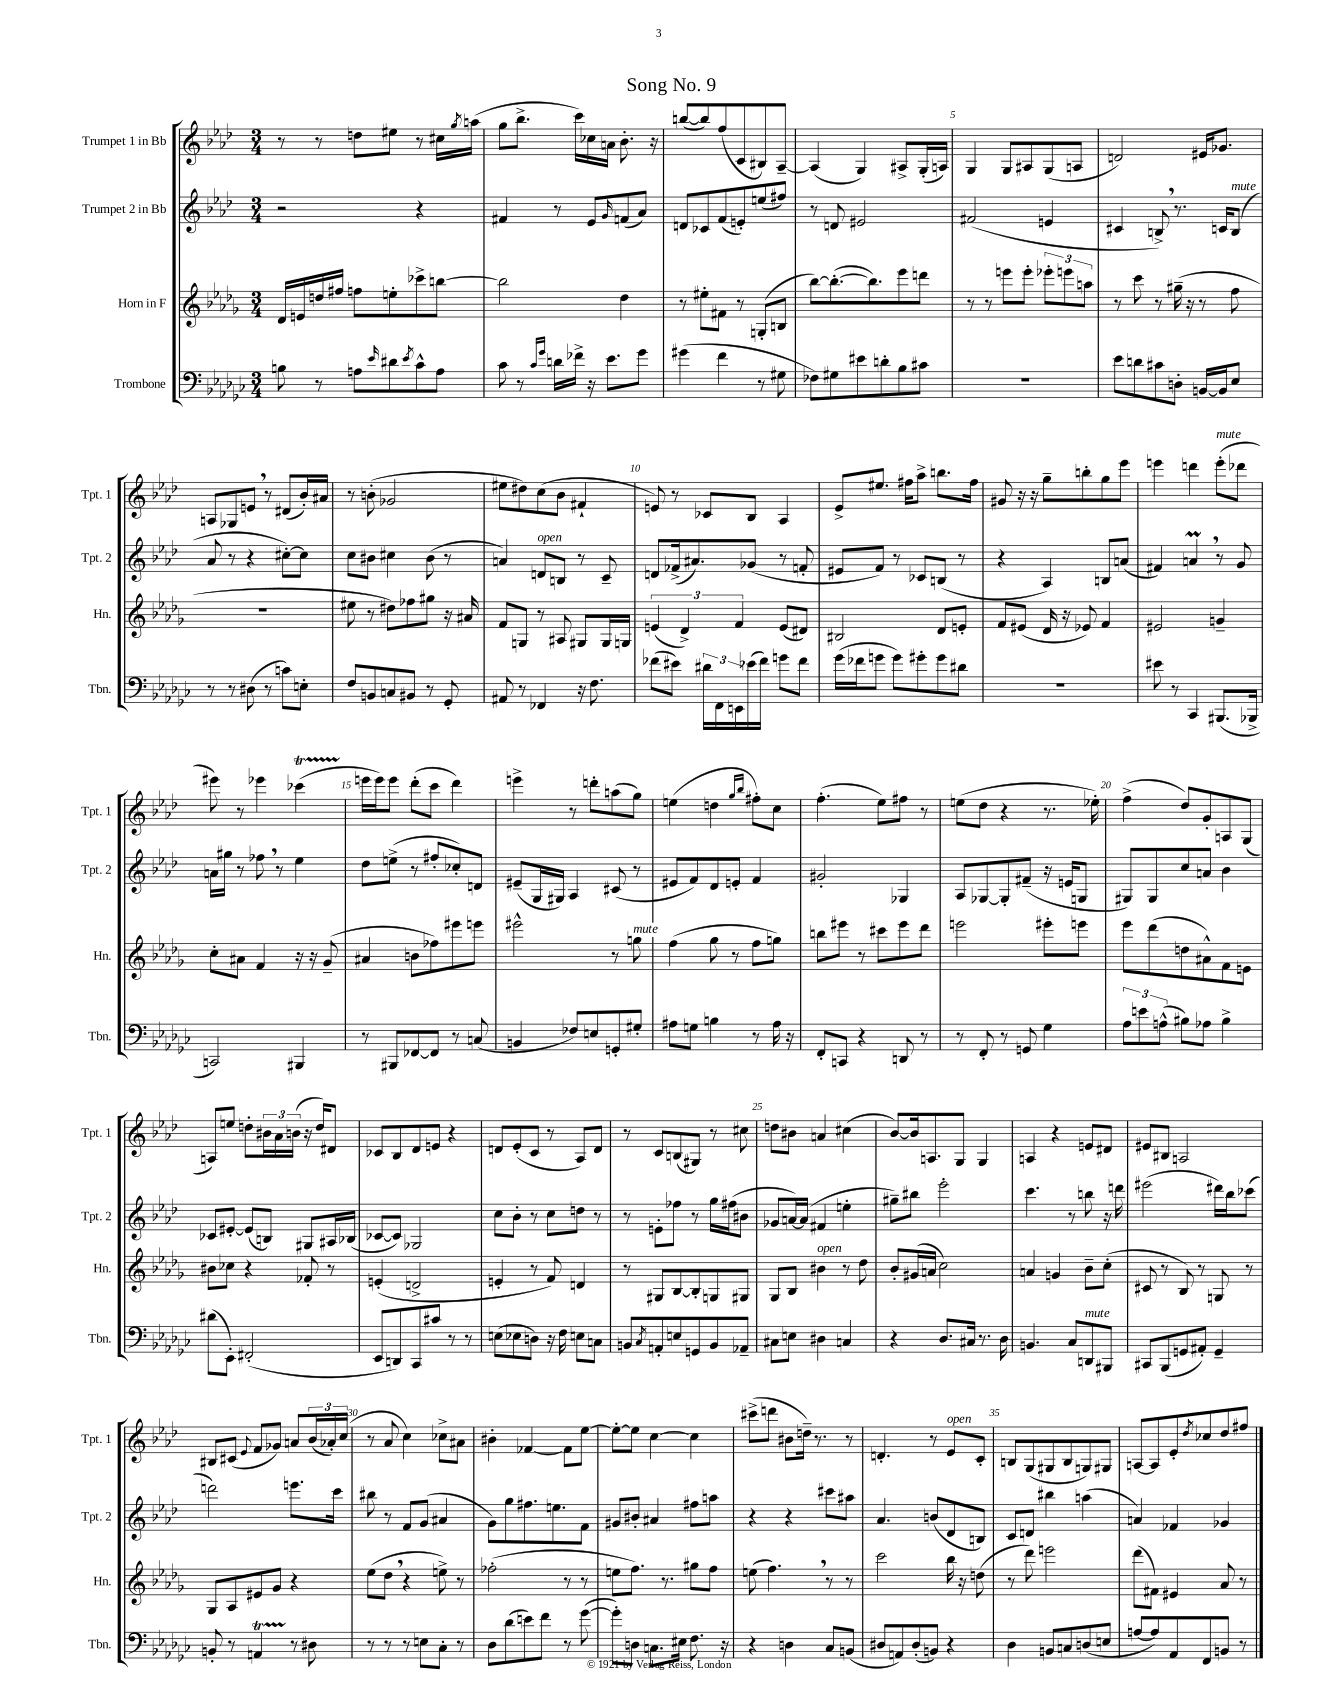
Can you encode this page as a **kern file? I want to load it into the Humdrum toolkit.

**kern	**kern	**kern	**kern
*staff4	*staff3	*staff2	*staff1
*clefF4	*clefG2	*clefG2	*clefG2
*k[b-e-a-d-g-c-]	*k[b-e-a-d-g-]	*k[b-e-a-d-]	*k[b-e-a-d-]
*M3/4	*M3/4	*M3/4	*M3/4
8B	16d-	2r	8r
.	16e	.	.
8r	16dd	.	8r
.	16ff#	.	.
8A	8ff	.	8dd
16qqe-	.	.	.
8d#	8ee'	.	8ee#
8qe-	.	.	.
8c-^^	8ccc-^	4r	8r
8A	[8bb	.	16cc#
.	.	.	8qgg
.	.	.	(16aa
=	=	=	=
8c-	2bb]	4f#	8gg
8r	.	.	8.bb-^
16qqc-	.	.	.
16qqg-	.	.	.
16d	.	8r	.
16f-^	.	.	16ccc)
16r	.	8e-	16cc-
8.e-	.	.	16a
.	.	16qqg	.
.	4dd-	(8f	8.b-'
8g-	.	8a-)	.
.	.	.	16r
=	=	=	=
(4g#	8r	8d	([8bb
.	8ee#'	8c-	8bb])
4f	8f#	(8f	(8ff
.	8r	8e')	8c
8r	(8G'	(8ee	8B#)
8G#	8B	8ff#)	[8A-~
=	=	=	=
8F-)	[8bb-)	8r	(4A-]
8G#	(8.bb-'_	8d	.
8e#	.	2e#	4G)
.	8.bb-])	.	.
8d'	.	.	.
8B-	8eee-	.	8A#^
8c#	8ddd	.	(16G'
.	.	.	16A)
=	=	=	=
2.r	8r	(2f#	4G
.	8r	.	.
.	8eee	.	8G
.	8eee'	.	8A#
.	12eee-'	4e	(8G
.	12eee	.	.
.	.	.	8A
.	12aa	.	.
=	=	=	=
8e-	8r	4c#	2d)
8d	8ccc	.	.
8c#	8r	8B^)	.
8D'	(16gg#~	8.r	.
.	16r	.	.
[16BB	8r	.	16e#
16BB]	.	16c	8.g-
8E-	8ff	(8B	.
=	=	=	=
8r	2.r	8a-	8A
8r	.	8r	8G-
(8D#	.	4r	8e
8r	.	.	8r
8c)	.	[8cc#')	(8d#
8E'	.	8cc#]	16b-')
.	.	.	16a#
=	=	=	=
8F	8ee#	8cc	8r
8BB	8r	8b#	(8b'
8C	8dd#)	4cc#	2g-
8BB#	8ff-	.	.
8r	8gg#	(8b#	.
8GG-'	16r	8r	.
.	16a#	.	.
=	=	=	=
8AA#	8f	4a)	8ee#
8r	8G	.	8dd#)
4FF-	8r	8d	(8cc
.	8A#	8B	8b-
16r	8G#	8r	4f#`
8.F	.	.	.
.	16G#	8c~	.
.	16G	.	.
=	=	=	=
(8f-	(6e	8d	8e)
8e#)	.	(16f-^	8r
.	6d-^)	.	.
.	.	8.a#)	.
24d#	.	.	8c-
24FF	.	.	.
24EE	6f	.	.
(16e-	.	(8g-	8B-
16f-)	.	.	.
8g	(8e	8r	4A-
8f-	8d#)	8f'	.
=	=	=	=
(16g-	2B#	8e#	8e-^
16f-	.	.	.
8g	.	8f)	8.ee#
8g)	.	8r	.
.	.	.	16ff#
8g#'	.	8c-	8aa-^
8g#	8d-	(8B	8.bb
8d#	8e'	8r	.
.	.	.	16ff#
=	=	=	=
2.r	8f	4r	8g#
.	(8e#	.	16r
.	.	.	16r
.	16d-	4A-)	8gg~
.	16r	.	.
.	8e-)	.	8bb'
.	4f	8B	8gg
.	.	(8a	8eee-
=	=	=	=
8e#	2e#	4f#)	4eee
8r	.	.	.
4CC-	.	4a	4ddd
(8.BBB#	4g~	8r	(8eee'
.	.	8g	8ddd-
16BBB-^	.	.	.
=	=	=	=
2CC)	8cc'	16a	8eee#)
.	.	16gg#	.
.	8a#	8r	8r
.	4f	8ff-	4eee-
.	.	8r	.
4BBB#	16r	4ee-	(4ccc-
.	16r	.	.
.	(8g-~	.	.
=	=	=	=
8r	4a#	8dd-	16eee
.	.	.	16eee)
8BBB#	.	(8ee^	8eee
[8FF-	8b	8r	(8ddd-'
8FF-]	8ff-)	8ff#'	8ccc
8r	8eee#	8cc-')	4ddd-)
(8C	8eee	8d	.
=	=	=	=
4BB	2eee#^^	(8e#~	4eee^
.	.	16G	.
.	.	16G#)	.
8F-)	.	4A-	8r
8E	.	.	8ddd'
8GG'	8r	(8c#	(8aa
8G#'	8gg	8r	8gg)
=	=	=	=
8A#	(4ff	8e#	(4ee
8G	.	8f)	.
4B	8gg-	8d-	4dd
.	8r	8e'	.
.	.	.	16qqgg
.	.	.	16qqbb-
8r	8ff	4f	8ff#')
16A#	8gg)	.	8cc
16r	.	.	.
=	=	=	=
8FF'	8bb	2g#'	(4.ff'
8CC	8eee#	.	.
4r	8r	.	.
.	8ccc#	.	8ee-)
8DD	8eee#	4G-	8ff#
8r	8ddd-	.	8r
=	=	=	=
8r	2eee	8A-	(8ee
8FF'	.	[8G-	8dd-
8r	.	8G-']	4r
8GG	.	(8f#~	.
4G-	8eee#'	16r	8.r
.	.	16e	.
.	8eee	8G	.
.	.	.	16ee-')
=	=	=	=
12A-	8eee-	8G#)	(4ff^
12e	.	.	.
.	(8ddd-	8G#	.
(12A^^	.	.	.
8B#)	8dd	8cc	8dd-)
8A-	8a#^^)	8a	8g'
4B#^	8f	4b-	8A
.	8e	.	(8G
=	=	=	=
(8d#	8b#	8c-	8A)
8EE-')	8cc-	[8e#'	8ee
(2FF#'	4r	(8e#]	8dd'
.	.	8B)	24b#
.	.	.	24a-
.	.	.	(24b
.	8f-'	8G#	16r
.	.	.	16dd)
.	8r	16A#	8d#
.	.	(16B-	.
=	=	=	=
8EE-	(4e'	[8c-	8c-
8DD)	.	8c-])	8B-
8CC-	2d^	2G-	8d-
8c#	.	.	8e
8r	.	.	4r
8r	.	.	.
=	=	=	=
(8E	4e'	8cc	8d
8E-	.	8b-'	(8e-'
8D)	8r	8r	8c
16r	8f)	8cc	8r
16F	.	.	.
8E	4d	8dd	8A-)
8C	.	8r	8d
=	=	=	=
8BB	8r	8r	8r
8qC-	.	.	.
8AA'	8G#	8e'	8c
8E	[8B-	8ff-	(8B
8GG	8B-']	8r	8G#)
8BB	8G	16gg	8r
.	.	(16ff#	.
8AA-~	8G#	8b#	8cc#
=	=	=	=
8C#	8G-	8g-	8dd
8E	8B-	[16a)	8b#
.	.	(16a]	.
4D#	4b#	4f#	4a
4C	8r	4ee'	(4cc#
.	8dd-	.	.
=	=	=	=
4r	8b-'	8gg#~)	[8b-)
.	(16g#	8bb#	16b-]
.	16a	.	8.A
8.D-	2cc)	2eee-'	.
.	.	.	8G
16C#	.	.	.
8.r	.	.	4G
16D-	.	.	.
=	=	=	=
4.BB	4a	4.ccc	4A
.	4g	.	4r
8C-	.	8r	.
8DD	8b-~	8bb	8e
8BBB#	(8cc'	16r	8d#
.	.	16ddd	.
=	=	=	=
8CC#	8c#	(2eee#	8e#
(8BBB-	8r	.	8B#
8GG	8B-)	.	2A
8AA#')	8r	.	.
4GG~	8G	16ddd#)	.
.	.	16bb-	.
.	8r	(8ccc-	.
=	=	=	=
8BB'	8G-	2ddd)	8B#
8r	8A-	.	(8c#
.	.	.	8qqe-
4AA	8e#	.	8f
.	8g-	.	8g-)
8r	4r	8.eee	8a
8D#	.	.	(24b-
.	.	.	24a-')
.	.	16ccc	.
.	.	.	(24cc
=	=	=	=
8r	(8ee-	8bb#	8r
8r	8dd-	8r	8a-
8r	4r	8f	4cc)
8E	.	(8g	.
8C-'	8ee^)	4a#	8cc-^
8r	8r	.	8a#
=	=	=	=
8D-	(2ff-'	8g)	4b#'
(8d-	.	8gg	.
8e)	.	8.ff#	[4f-
8f	.	.	.
.	.	8.ee	.
8r	8r	.	8f-]
([8g-	8r	8f	[8ee-
=	=	=	=
8g-'])	8ee	8g#	8ee-'_
8D	8.ff)	8b#'	8ee-]
8.C	.	4a#	[4cc
.	8.r	.	.
16E#	.	.	.
8.F	8gg#	8ff#	4cc]
.	8ff	8aa	.
16r	.	.	.
=	=	=	=
4r	(8ee	4r	(8ccc#^
.	4.ff)	.	8ddd
4D	.	4r	8b#
.	.	.	16dd~)
.	.	.	8.r
8C-	8r	8ccc#	.
(8BB	8r	8aa#	8r
=	=	=	=
8D#	2ccc	4.a-	4.d'
8AA)	.	.	.
(8D#'	.	.	.
8BB)	.	(8b	8r
4r	16bb-	8d-	8e-
.	16r	.	.
.	(8dd	8B)	8c'
=	=	=	=
4D-	8r	8c	8B
.	8ddd-)	8d	(8G
8BB	2eee	4bb#	8G#
8C	.	.	8B
(8D	.	(4aa	8G)
8E	.	.	8G#
=	=	=	=
[8A	(8ddd-	4a)	[8A
8A])	8f#)	.	8A]
8AA-	4e#	4f-	8e-'
.	.	.	8qdd-
8FF	.	.	8cc-
8BB	8a-	4g-	8dd-
8r	8r	.	8ff#
==	==	==	==
*-	*-	*-	*-
